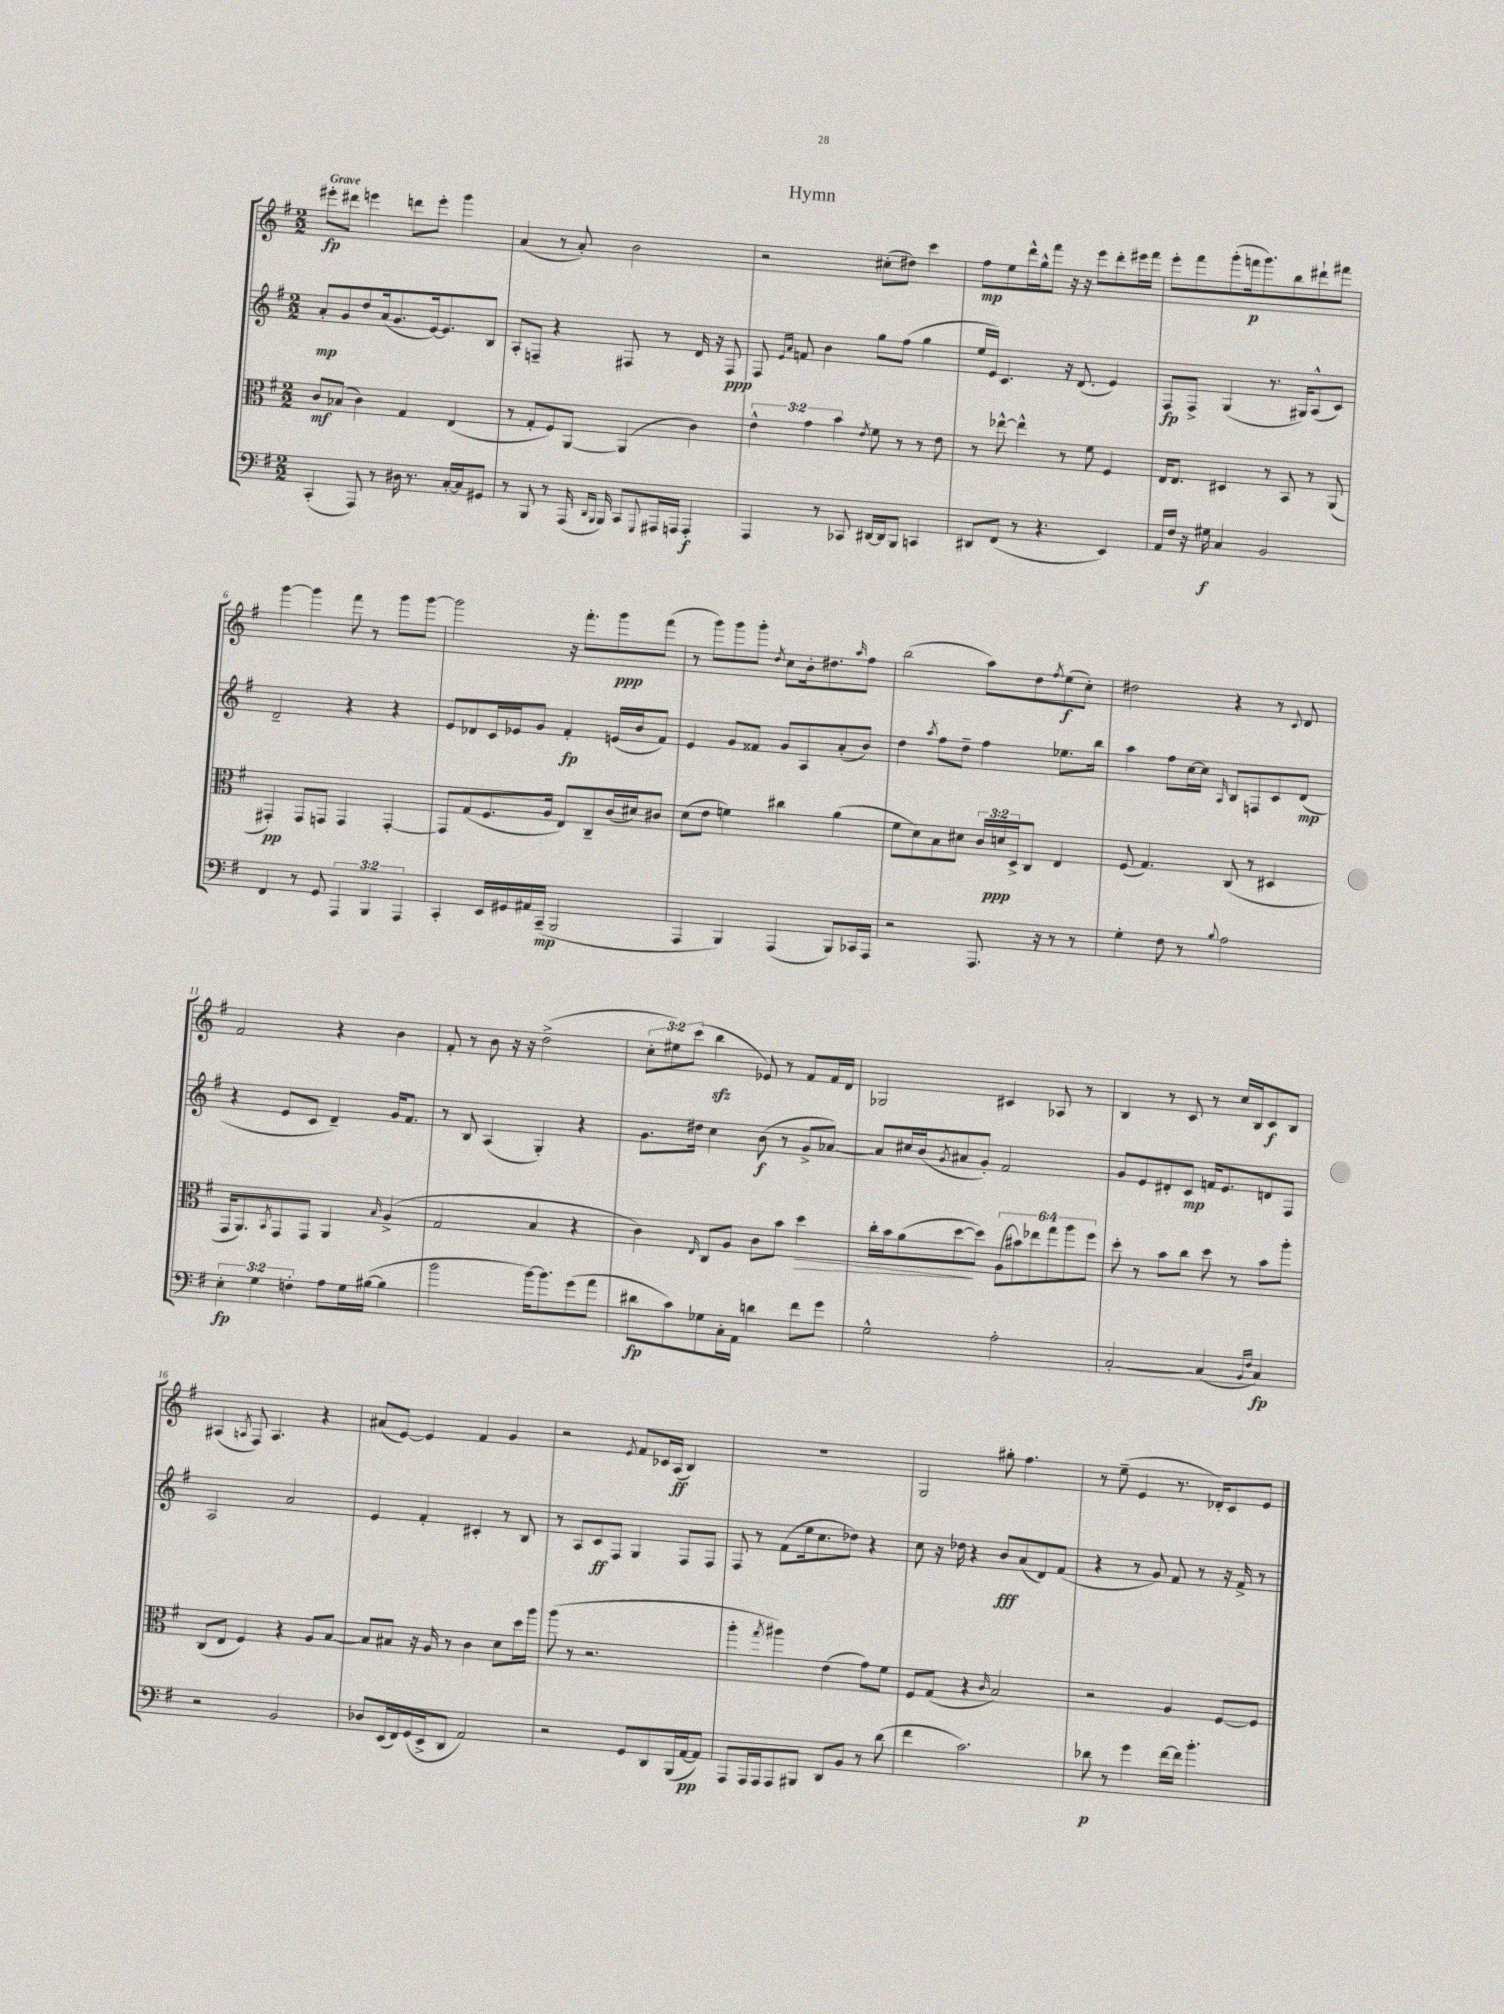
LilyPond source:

\header { title = "Hymn" }
<<
\new StaffGroup <<
\new Staff = "s0" {
    \clef treble \key g \major \numericTimeSignature \time 2/2 \override Staff.TupletNumber.text = #tuplet-number::calc-fraction-text \tempo "Grave"
    eis'''8-.\fp dis'''8 e'''4 d'''8 e'''8-. g'''4 |
    a'4( r8 a'8-.) b'2 |
    r2 cis''8-.( dis''8) c'''4 |
    fis''8\mp e''8 d'''16-^ g''16-^ fis'''8 r16 r16 e'''8 d'''8-. eis'''16 fis'''16 |
    e'''8-. fis'''8 g'''8-.( f'''16\p g'''8.) b''8 dis'''8-! fis'''8 |
    g'''4~ g'''4 fis'''8 r8 g'''8 g'''8~ |
    g'''2 r16 fis'''8.-. g'''8\ppp fis'''8( |
    r8 g'''8) g'''8 g'''8-. \acciaccatura { d''8 } c''8 b'16-. dis''8. \grace { a''16 } fis''8 |
    b''2( a''8) d''8 \acciaccatura { fis''8 } e''8\f( c''8-.) |
    dis''2 r4 r8 \appoggiatura { c'8 } d'8 |
    fis'2 r4 b'4 |
    fis'8-. r8 b'8 r16 r16 d''2->( |
    \tuplet 3/2 { c''8-. eis''8) c'''8( } b''4\sfz ees'8) r8 fis'8 fis'16 d'16 |
    ges2 cis'4 aes8 r8 |
    b4 r8 c'8 r8 c''16 b16 c'8\f b8 |
    ais4( \acciaccatura { a8 } fis8) a4. r4 |
    ais'8( e'8~) e'4 fis'4 g'4 |
    r2 \acciaccatura { e'8 } fis'8 ces'16 a16\ff( b4) |
    R1 |
    g2 gis''8-. fis''4. |
    r8 e''8--( e'4 r8. des'16-.) c'8 e'8 \bar "|." |
}
\new Staff = "s1" {
    \clef treble \key g \major \numericTimeSignature \time 2/2
    a'8-.\mp g'8 d''8 a'16( g'8. e'16~) e'8. b8 |
    a8-. f8-- r4 fis8 r8 d'16 r16 fis8\ppp |
    fis8 \grace { e'16 a'16 } f'8 b'4 g''8 fis''8( g''4 |
    e''16 e'16) c'4. r16 d'8.( e'4) |
    fis8\fp fis8-> g4( r8. gis16) a8-^( c'8) |
    d'2-- r4 r4 |
    e'8 des'8 c'16 ees'16 g'8 fis'4-.\fp e'16( b'16 fis'8) |
    e'4 g'8 fisis'8 g'8 a8 a'8-.( b'8) |
    d''4 \acciaccatura { a''8 } fis''8 d''8-- fis''4 ees''8. b''16 |
    a''4 fis''8 c''16~ c''16 \grace { a16 } b8 f8 c'8 d'8\mp( |
    r4 e'8 c'8 d'4--) g'16 fis'8. |
    r8 b8 a4( g4-.) r4 |
    g'8. dis''16 c''4 b'8\f( r8 g'8-> aes'8~) |
    aes'8 cis''16 b'16( \acciaccatura { g'8 } ais'8 g'8-.) fis'2 |
    g'8 e'8 dis'8-. c'8\mp f'16 e'8. d'8 fis8 |
    a2 a'2 |
    e'4 fis'4-. cis'4-. r8 b8 |
    r8 a8 c'8\ff fis8 g4 fis8 fis8 |
    fis8 r8 fis'8( e''16 c''8. des''8) r4 |
    c''8 r16 des''16 r4 b'8\fff a'8( d'8) fis'8( |
    r4 r8 g'8) fis'8 r8 r16 fis'16-> r8 \bar "|." |
}
\new Staff = "s2" {
    \clef alto \key g \major \numericTimeSignature \time 2/2 \override Staff.TupletNumber.text = #tuplet-number::calc-fraction-text
    c'8\mf bes8( c'4) g4 e4( |
    r8 g8-. fis8) a,8~ a,4( c'4) |
    \tuplet 3/2 { e'4-^ g'4 b'4 } \acciaccatura { e'8 } fis'8 r8 r8 e'8 |
    r8 ees''8~-^ ees''4-^ r8 fis'8 fis4 |
    e16 e8. dis4 r8 b,8 r8 a,8( |
    gis,4-.\pp) gis,8 g,8 g,4 g,4~-. |
    g,8 g8( fis8. a16 e8) c8-- c'16( dis'16) cis'8 |
    d'8( e'8 f'4) cis''4 a'4( |
    fis'8 d'8) b8 dis'8 \tuplet 3/2 { c'16 d'16\ppp d16-> } c8 e4 |
    fis8( g4.) c8( r8 dis4 |
    g,16 a,8.) \acciaccatura { b,8 } g,8 g,8 a,4 \grace { b16 } a4->( |
    g2 b4 r4 |
    c'4) \grace { e16 } c8 a8 c'8 b'8 d''4\> |
    c''16-. b'16 a'8( d''8~\! d''8) \tuplet 6/4 { a8( bis'8) ees''8 g''8 a''8 fis''8 } |
    d''8-. r8 b'8 c''8 d''8 r8 b'8 a''8-. |
    c8( e8 fis4) r4 a8 b8~ |
    b8 bis8 r16 a16 r8 c'4 d'8 d''16 a''16 |
    a''8( r8 r2. |
    a''4-. \acciaccatura { g''8 } ais''4) e'4( g'8) fis'8 |
    fis8 g8( r4 \grace { c'16 } b2) |
    r2 a4 fis8~ fis8 \bar "|." |
}
\new Staff = "s3" {
    \clef bass \key g \major \numericTimeSignature \time 2/2 \override Staff.TupletNumber.text = #tuplet-number::calc-fraction-text
    c,4-.( a,,8) r8 dis16 r8. c16~-. c16 gis,8 |
    r8 b,,8 r8 a,,16( \grace { d,16 b,,16 } b,,16) c,8 \appoggiatura { g,,8 } ais,,16 a,,16 a,,4-.\f |
    a,,4 r8 ces,8 dis,16~ dis,16 b,,8 c,4 |
    dis,8 fis,8( r8 r4. e,4) |
    a,16 fis16 r16 gis16\f c4 b,2 |
    fis,4 r8 g,8 \tuplet 3/2 { a,,4 b,,4 a,,4 } |
    c,4-. e,16 gis,16 ais,16 c,16--\mp( b,,2 |
    a,,4 b,,4) a,,4( b,,8) ces,16 a,,16 |
    r2 a,,8. r16 r8 r8 |
    g4-. fis8 r8 \appoggiatura { b8 } a2 |
    \tuplet 3/2 { e4-.\fp g4 f4-. } a8 g16 bis16~( bis4 |
    b'2 b'16~) b'8. g'8( a'8 |
    dis'8\fp c'8) ges8 c16-. a,16 d'4 fis'8 g'8 |
    g2-^ a2-. |
    c2~-. c4( \grace { b,16 fis16 } c4\fp) |
    r2 b,2 |
    des8 e,16( fis,16) g,16( e,16-> d,8 a,2) |
    r2 g,8 d,8 b,,16( a,16~\pp a,8) |
    a,,8 a,,16 a,,16 a,,8 bis,,8 d,8 b,8 r8 d'8( |
    fis'4 c'2.) |
    des'8\p r8 g'4 fis'16~ fis'16 b'4.-. \bar "|." |
}
>>
>>
